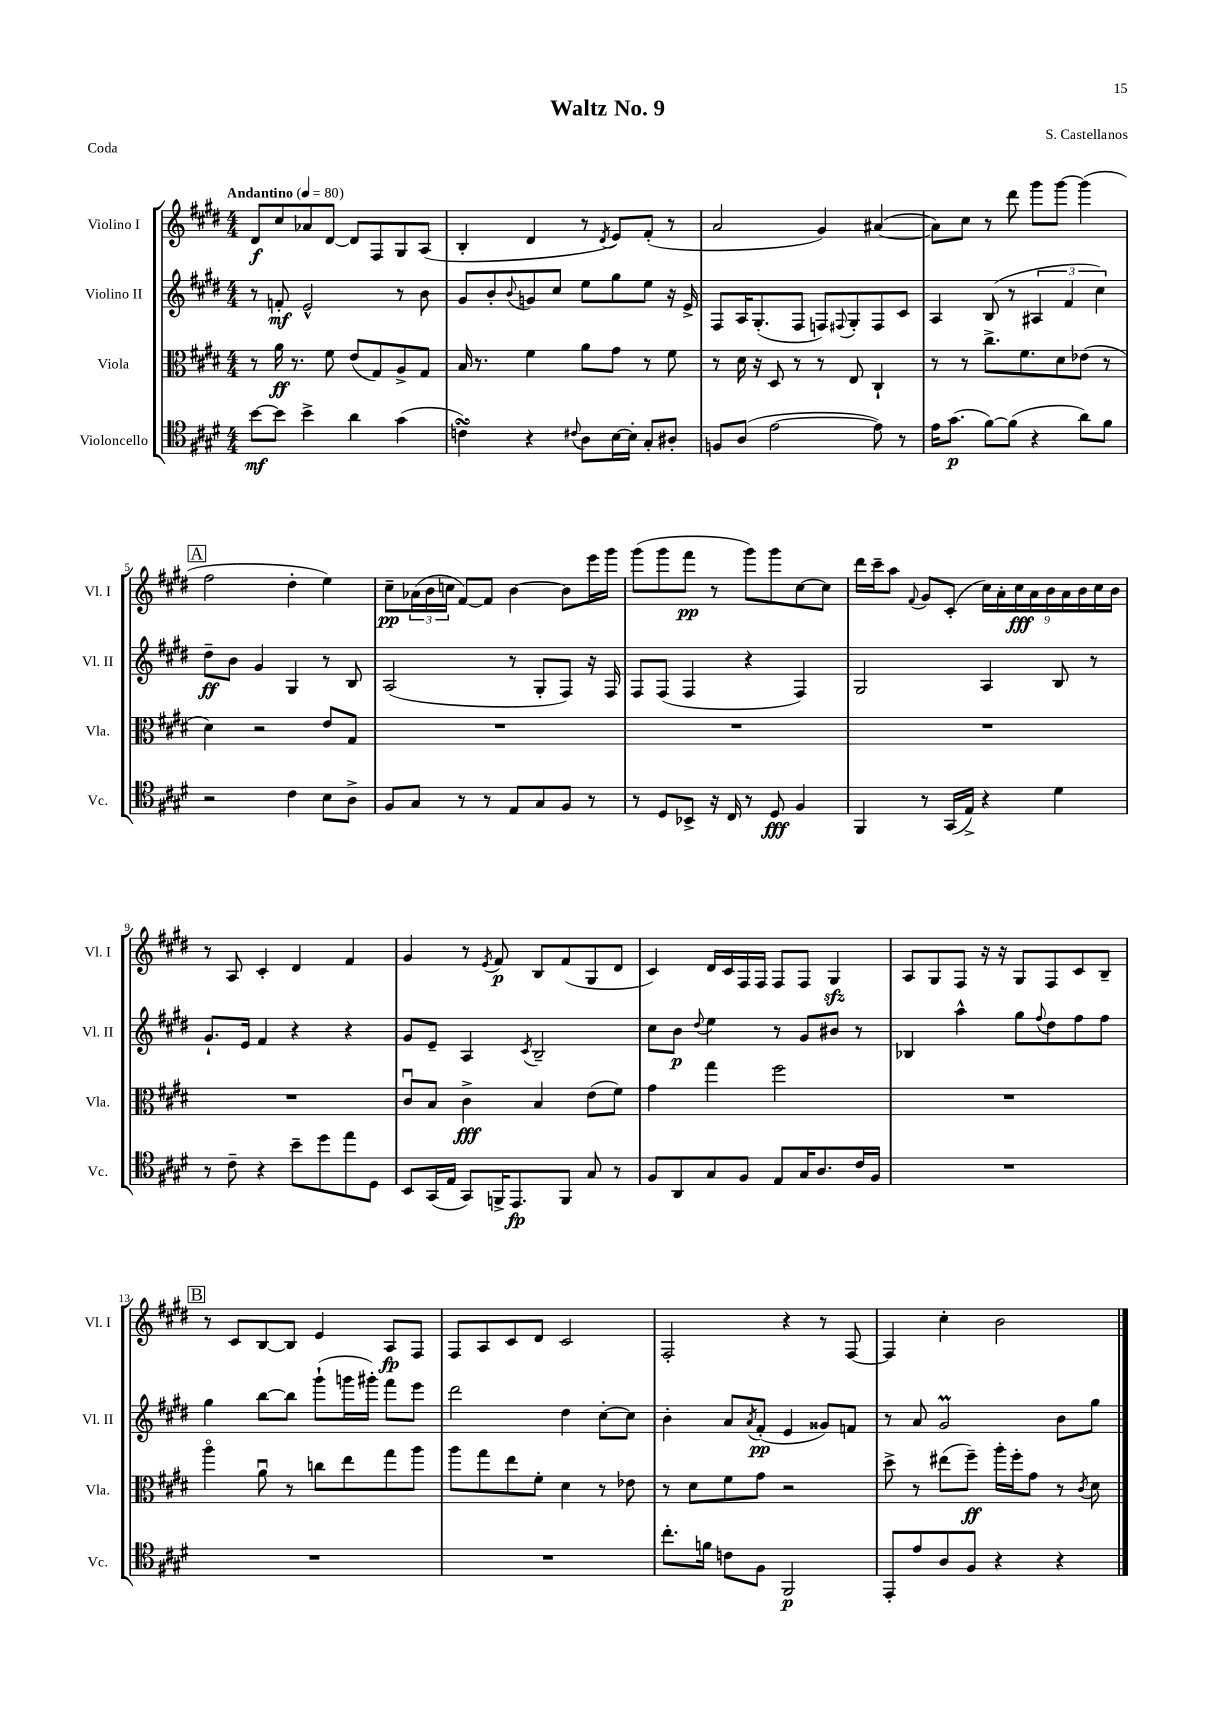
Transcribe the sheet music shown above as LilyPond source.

\header { title = "Waltz No. 9" composer = "S. Castellanos" piece = "Coda" }
<<
\new StaffGroup <<
\new Staff = "s0" \with { instrumentName = "Violino I" shortInstrumentName = "Vl. I" } {
    \clef treble \key e \major \numericTimeSignature \time 4/4 \tempo "Andantino" 4 = 80
    dis'8\f cis''8 aes'8 dis'8~ dis'8 fis8 gis8 a8( |
    b4-. dis'4 r8 \acciaccatura { dis'8 } e'8) fis'8-.( r8 |
    a'2 gis'4) ais'4~( |
    ais'8) cis''8 r8 dis'''8 gis'''8 gis'''8~ gis'''4( |
    \mark \markup { \box "A" } fis''2 dis''4-. e''4) |
    cis''8--\pp \tuplet 3/2 { aes'16( b'16 c''16 } fis'8~) fis'8 b'4~ b'8 e'''16 gis'''16 |
    gis'''8( gis'''8 fis'''8\pp r8 gis'''8) gis'''8 cis''8~ cis''8 |
    dis'''16 cis'''16-- a''8 \appoggiatura { fis'8 } gis'8 cis'8-.( \tuplet 9/8 { cis''16) a'16-. cis''16\fff a'16 b'16 a'16 b'16 cis''16 b'16 } |
    r8 a8 cis'4-. dis'4 fis'4 |
    gis'4 r8 \acciaccatura { e'8 } fis'8\p b8 fis'8( gis8 dis'8 |
    cis'4) dis'16 cis'16 fis16 fis16 fis8 fis8 gis4\sfz |
    a8 gis8 fis8 r16 r16 gis8 fis8 cis'8 b8-- |
    \mark \markup { \box "B" } r8 cis'8 b8~ b8 e'4 a8\fp fis8 |
    fis8 a8 cis'8 dis'8 cis'2 |
    fis2-. r4 r8 fis8~ |
    fis4 cis''4-. b'2 \bar "|." |
}
\new Staff = "s1" \with { instrumentName = "Violino II" shortInstrumentName = "Vl. II" } {
    \clef treble \key e \major \numericTimeSignature \time 4/4
    r8 f'8-.\mf e'2-^ r8 b'8 |
    gis'8 b'8-. \appoggiatura { b'8 } g'8 cis''8 e''8 gis''8 e''8 r16 e'16-> |
    fis8 a16 gis8.-.( fis8 f8) \appoggiatura { fis8 } gis8-. fis8 cis'8 |
    a4 b8( r8 \tuplet 3/2 { ais4 fis'4 cis''4) } |
    \mark \markup { \box "A" } dis''8--\ff b'8 gis'4 gis4 r8 b8 |
    a2( r8 gis8-. fis8) r16 fis16 |
    fis8 fis8( fis4 r4 fis4) |
    gis2 a4 b8 r8 |
    gis'8.-! e'16 fis'4 r4 r4 |
    gis'8 e'8-- a4 \acciaccatura { cis'8 } b2-- |
    cis''8 b'8\p \appoggiatura { dis''8 } e''4 r8 gis'8 bis'8 r8 |
    bes4 a''4-^ gis''8 \appoggiatura { fis''8 } dis''8 fis''8 fis''8 |
    \mark \markup { \box "B" } gis''4 b''8~ b''8 gis'''8-!( g'''16 gis'''16-.) fis'''8 e'''8 |
    dis'''2 dis''4 cis''8~-. cis''8 |
    b'4-. a'8 \acciaccatura { a'8 } fis'8-.\pp( e'4 gisis'8) f'8 |
    r8 a'8 gis'2\prall b'8 gis''8 \bar "|." |
}
\new Staff = "s2" \with { instrumentName = "Viola" shortInstrumentName = "Vla." } {
    \clef alto \key e \major \numericTimeSignature \time 4/4
    r8 a'16\ff r8. fis'8 e'8( gis8) a8-> gis8 |
    b16 r8. fis'4 a'8 gis'8 r8 fis'8 |
    r8 dis'16 r16 dis8 r8 r8 e8 cis4-! |
    r8 r8 cis''8.-> fis'8. dis'8 ees'8( r8 |
    \mark \markup { \box "A" } dis'4) r2 e'8 gis8 |
    R1 |
    R1 |
    R1 |
    R1 |
    cis'8\downbow b8 cis'4->\fff b4 e'8( fis'8) |
    gis'4 gis''4 fis''2 |
    R1 |
    \mark \markup { \box "B" } a''4\flageolet a'8\downbow r8 c''8 e''8 gis''8 a''8 |
    a''8 gis''8 e''8 fis'8-. dis'4 r8 ees'8 |
    r8 dis'8 fis'8 gis'8 r2 |
    dis''8-> r8 eis''8( fis''8--\ff) a''16-. fis''16-. gis'8 r8 \acciaccatura { cis'8 } dis'8 \bar "|." |
}
\new Staff = "s3" \with { instrumentName = "Violoncello" shortInstrumentName = "Vc." } {
    \clef tenor \key e \major \numericTimeSignature \time 4/4
    b'8~\mf b'8 b'4-> a'4 gis'4( |
    c'4\turn) r4 \appoggiatura { cis'8 } a8 b16~ b16-. gis8-. ais8-. |
    f8 a8( e'2~ e'8) r8 |
    e'16 gis'8.\p( fis'8~) fis'8( r4 a'8) fis'8 |
    \mark \markup { \box "A" } r2 cis'4 b8 a8-> |
    fis8 gis8 r8 r8 e8 gis8 fis8 r8 |
    r8 dis8 bes,8-> r16 cis16 r8 dis8\fff fis4 |
    fis,4 r8 gis,16( e16->) r4 dis'4 |
    r8 cis'8-- r4 b'8-- dis''8 e''8 dis8 |
    b,8 gis,16( e16 gis,8) f,16-> e,8.\fp f,8 gis8 r8 |
    fis8 a,8 gis8 fis8 e8 gis16 a8. cis'16 fis16 |
    R1 |
    \mark \markup { \box "B" } R1 |
    R1 |
    cis''8.-. f'16 c'8 fis8 fis,2\p |
    e,8-. e'8 a8 fis8 r4 r4 \bar "|." |
}
>>
>>
